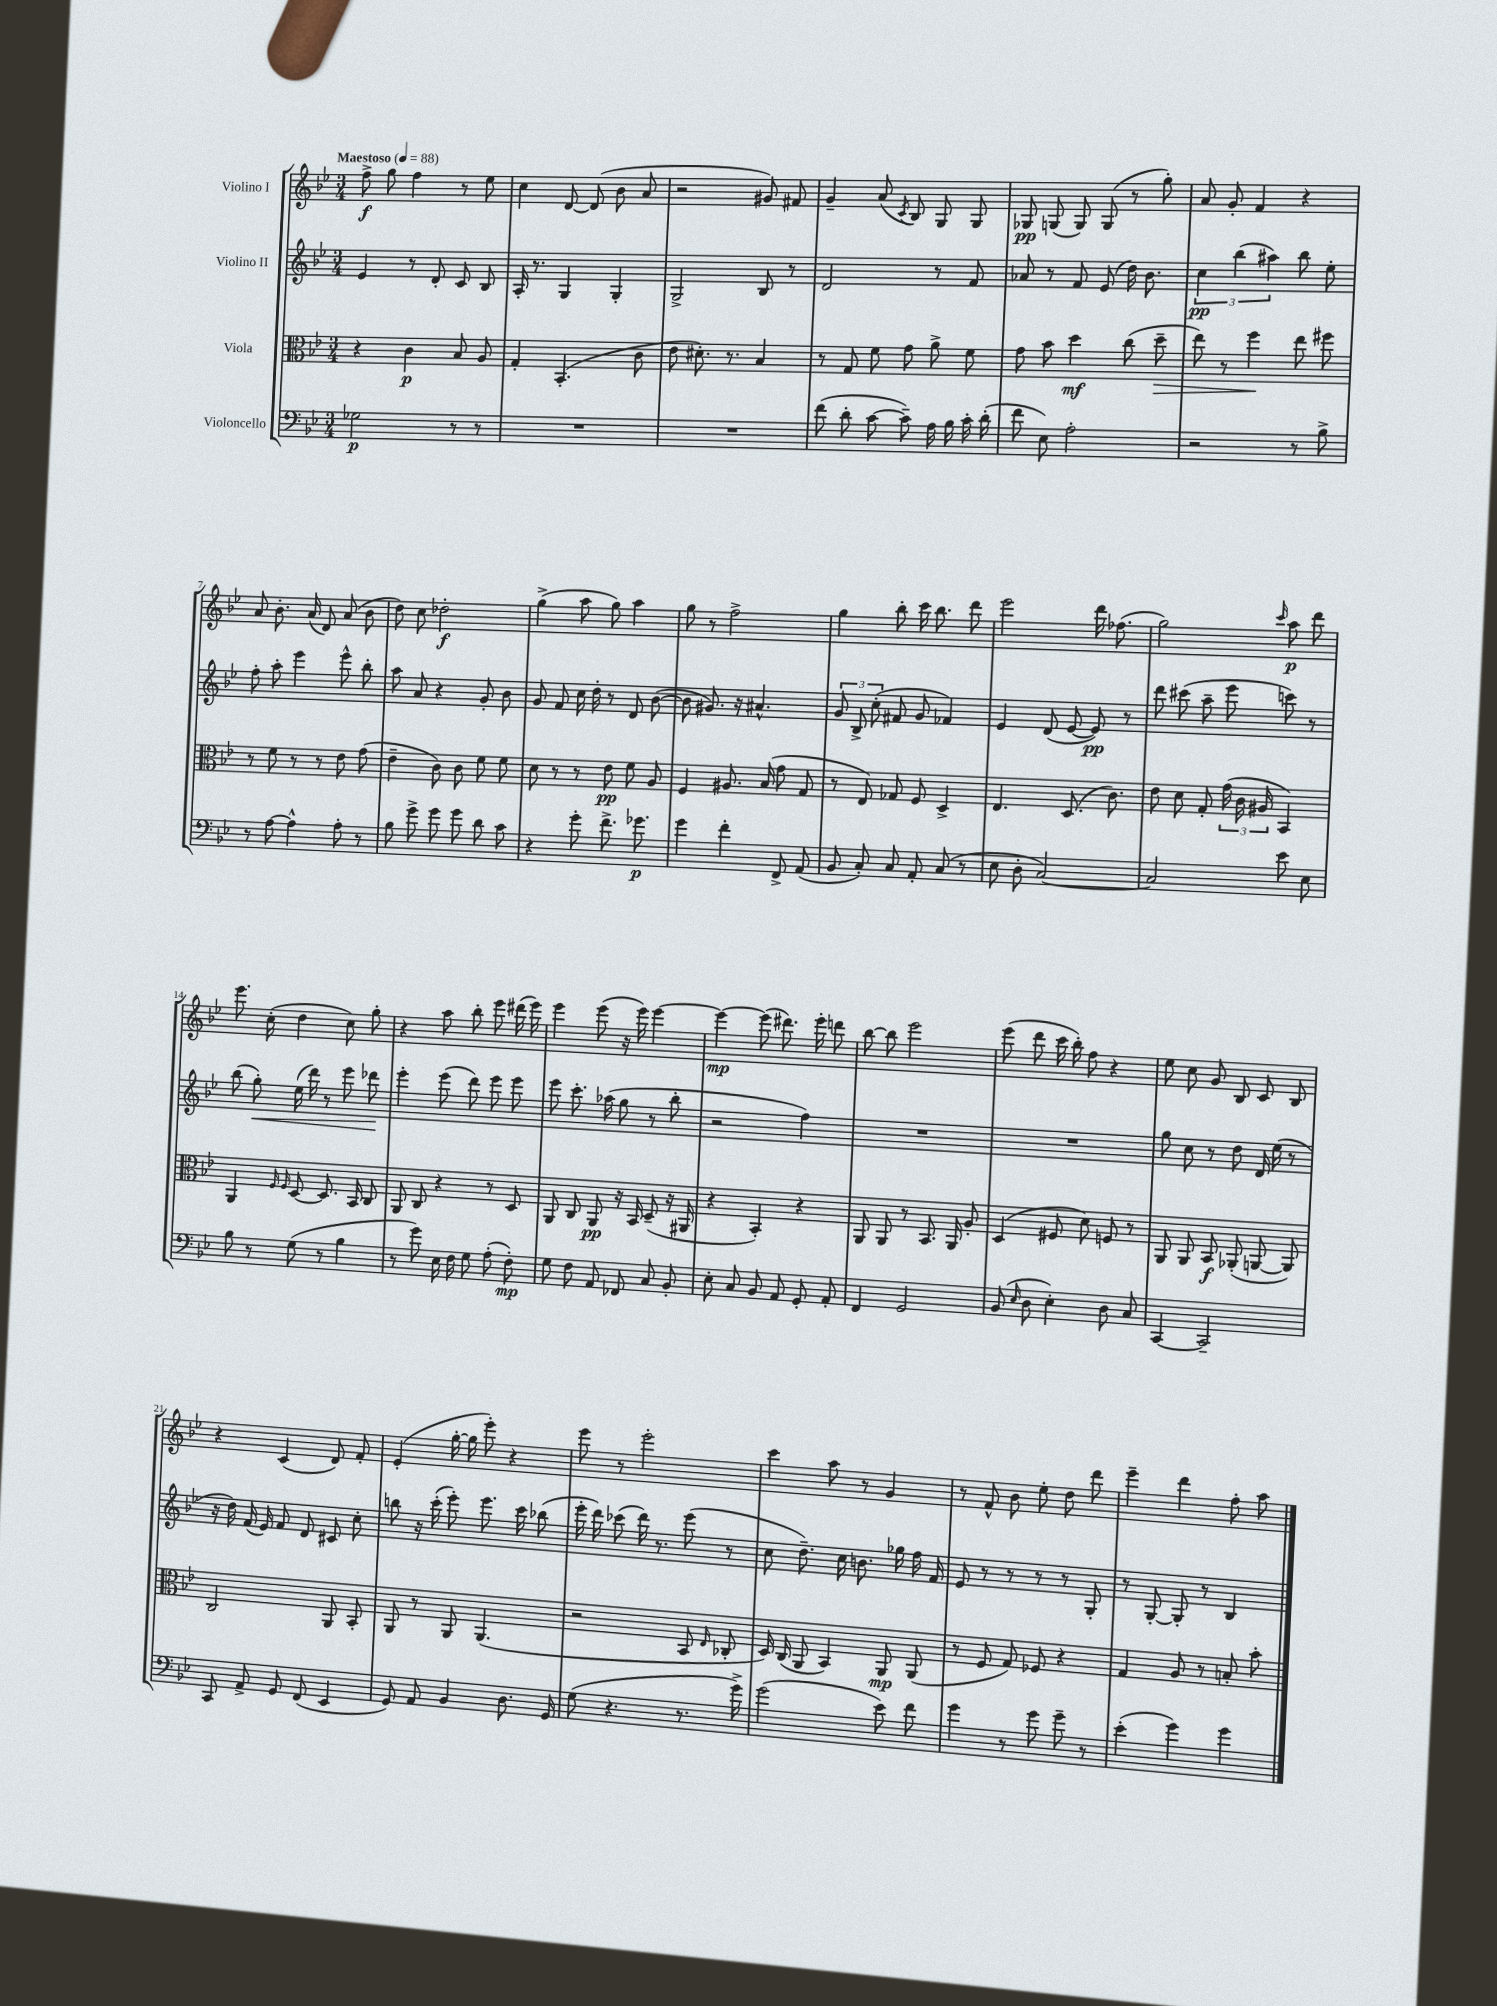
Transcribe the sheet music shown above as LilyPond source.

<<
\new StaffGroup <<
\new Staff = "s0" \with { instrumentName = "Violino I" } {
    \clef treble \key bes \major \numericTimeSignature \time 3/4 \tempo "Maestoso" 4 = 88
    \autoBeamOff f''8->\f g''8 f''4 r8 ees''8 |
    c''4 d'8~ d'8( bes'8 a'8 |
    r2 gis'8) fis'8 |
    g'4-- a'8( \acciaccatura { c'8 } bes8) g8 g8 |
    ges8\pp g8( g8) g8( r8 g''8-.) |
    a'8 g'8-. f'4 r4 |
    a'8 bes'8.-. a'16( d'8) a'8( bes'8 |
    d''8) c''8 des''2-.\f |
    g''4->( a''8 g''8) a''4 |
    g''8 r8 f''2-> |
    g''4 bes''8-. c'''16 bes''8. d'''8 |
    ees'''2 d'''16 fes''8.( |
    g''2) \grace { c'''16 } a''8\p d'''8 |
    ees'''8. c''16-.( d''4 c''8) g''8-. |
    r4 a''8 bes''8-. ees'''8 dis'''16( ees'''16) |
    ees'''4 ees'''8( r16 ees'''16) ees'''4~ |
    ees'''4~\mp ees'''8( dis'''8.) ees'''16-. d'''8 |
    bes''8~ bes''8 ees'''2 |
    ees'''8( d'''8 c'''16 bes''16-.) f''8 r4 |
    ees''8 c''8 g'8 bes8 c'8 bes8 |
    r4 c'4( d'8) f'8-. |
    ees'4-.( g''16~-. g''16 ees'''8-.) r4 |
    ees'''8 r8 ees'''2-. |
    c'''4 a''8 r8 g'4 |
    r8 f'8-^ bes'8 ees''8-. d''8 d'''8 |
    ees'''4-- d'''4 f''8-. a''8 \bar "|." |
}
\new Staff = "s1" \with { instrumentName = "Violino II" } {
    \clef treble \key bes \major \numericTimeSignature \time 3/4
    \autoBeamOff ees'4 r8 d'8-. c'8 bes8 |
    a16-. r8. g4 g4-. |
    g2-> bes8 r8 |
    d'2 r8 f'8 |
    aes'8 r8 f'8 ees'8( d''16) bes'8. |
    \tuplet 3/2 { c''4\pp bes''4( ais''4) } bes''8 ees''8-. |
    f''8-. a''8-. ees'''4 ees'''8-^ bes''8-. |
    a''8 a'8 r4 g'8-. bes'8 |
    g'8 f'8 c''16 d''16-. r8 d'8 bes'8~( |
    bes'8 gis'8.) r16 ais'4.-^ |
    \tuplet 3/2 { g'8 bes8-> c''8-.( } fis'8 g'8 fes'4) |
    ees'4 d'8( ees'8~ ees'8\pp) r8 |
    d'''8 cis'''8( a''8-- ees'''8 c'''8) r8 |
    bes''8( g''8-.\<) ees''16( d'''16) r8 ees'''8 des'''8\! |
    ees'''4-. ees'''8( d'''8) ees'''8 ees'''8 |
    ees'''8 c'''8.-. aes''16( g''8 r8 bes''8-. |
    r2 f''4) |
    R2. |
    R2. |
    g''8 c''8 r8 d''8 d'16 ees''16( r8 |
    r16 d''16) f'16( ees'16) f'8 d'8 cis'8 c''8-. |
    b''8 r16 c'''16-.( ees'''8-.) ees'''8. c'''16 bes''8( |
    ees'''16-. d'''16) ces'''8( d'''16) r8. ees'''8( r8 |
    c''8 d''8.--) c''16 b'8. ges''16 f''16 f'16 |
    ees'8 r8 r8 r8 r8 g8-. |
    r8 g8~-. g8-. r8 bes4 \bar "|." |
}
\new Staff = "s2" \with { instrumentName = "Viola" } {
    \clef alto \key bes \major \numericTimeSignature \time 3/4
    \autoBeamOff r4 c'4\p bes8 a8 |
    g4-. bes,4.-.( c'8 |
    ees'8 dis'8.-.) r8. bes4 |
    r8 g8 f'8 g'8 a'8-> f'8 |
    g'8 bes'8 d''4\mf c''8( d''8--\> |
    ees''8) r8 f''4\! ees''8 fis''8 |
    r8 f'8 r8 r8 ees'8 g'8( |
    ees'4-- c'8) c'8 f'8 f'8 |
    d'8 r8 r8 ees'8\pp f'8 a8 |
    f4 ais8. bes16( g'8 g8 |
    r8 ees8) ges8 f8 d4-> |
    ees4. d8.( c'8.) |
    ees'8 d'8 g8-. \tuplet 3/2 { g'16( c'16 ais16 } bes,4) |
    a,4 \grace { f16 f16 } d8~ d8. bes,16 c8 |
    a,8 c8 r4 r8 d8 |
    a,8 c8 a,8\pp r16 bes,16 d8--( r16 ais,16 |
    r4 bes,4-.) r4 |
    a,8 a,8 r8 bes,8. a,16 a8-. |
    d4( fis8 d'8) f8 r8 |
    a,8 a,8 bes,8\f aes,8-.( a,8~ a,8) |
    c2 a,8 bes,8-. |
    a,8 r8 a,8 a,4.( |
    r2 bes,8 \grace { ees16 } ces8-. |
    d16) c16( a,8 bes,4) a,8\mp a,8( |
    r8 f8 g8) fes8 r4 |
    g4 a8 r8 b8-. bes'8-. \bar "|." |
}
\new Staff = "s3" \with { instrumentName = "Violoncello" } {
    \clef bass \key bes \major \numericTimeSignature \time 3/4
    \autoBeamOff ges2\p r8 r8 |
    R2. |
    R2. |
    f'8( d'8-. c'8~ c'8--) a16 bes16 c'16-. d'16-.( |
    f'8 ees8) a2-. |
    r2 r8 bes8-> |
    r8 a8~ a4-^ a8-. r8 |
    bes8 g'8-> g'8 g'8 d'8 c'8 |
    r4 g'8-. f'8.-> ges'8.\p |
    g'4 f'4-. f,8-> a,8( |
    bes,8 c8-.) c8 a,8-. c8( r8 |
    ees8 d8-. c2~) |
    c2 ees'8 ees8 |
    bes8 r8 g8( r8 bes4 |
    r8 g'8) ees16 f16 g8 a8-.( f8-.\mp) |
    g8 f8 a,8 fes,8 c8 bes,8-. |
    ees8-. c8 bes,8 a,8 g,8-. a,8-. |
    f,4 g,2 |
    bes,8( \grace { ees16 } d8 ees4-.) d8 c8 |
    c,4~ c,2-- |
    c,8 a,8-> g,8 f,8( ees,4 |
    g,8) a,8 bes,4 d8. g,16 |
    g8( r4. r8. g'16->) |
    g'2( ees'8) f'8 |
    g'4 r8 g'8 g'8-- r8 |
    ees'4-.( g'4) g'4 \bar "|." |
}
>>
>>
